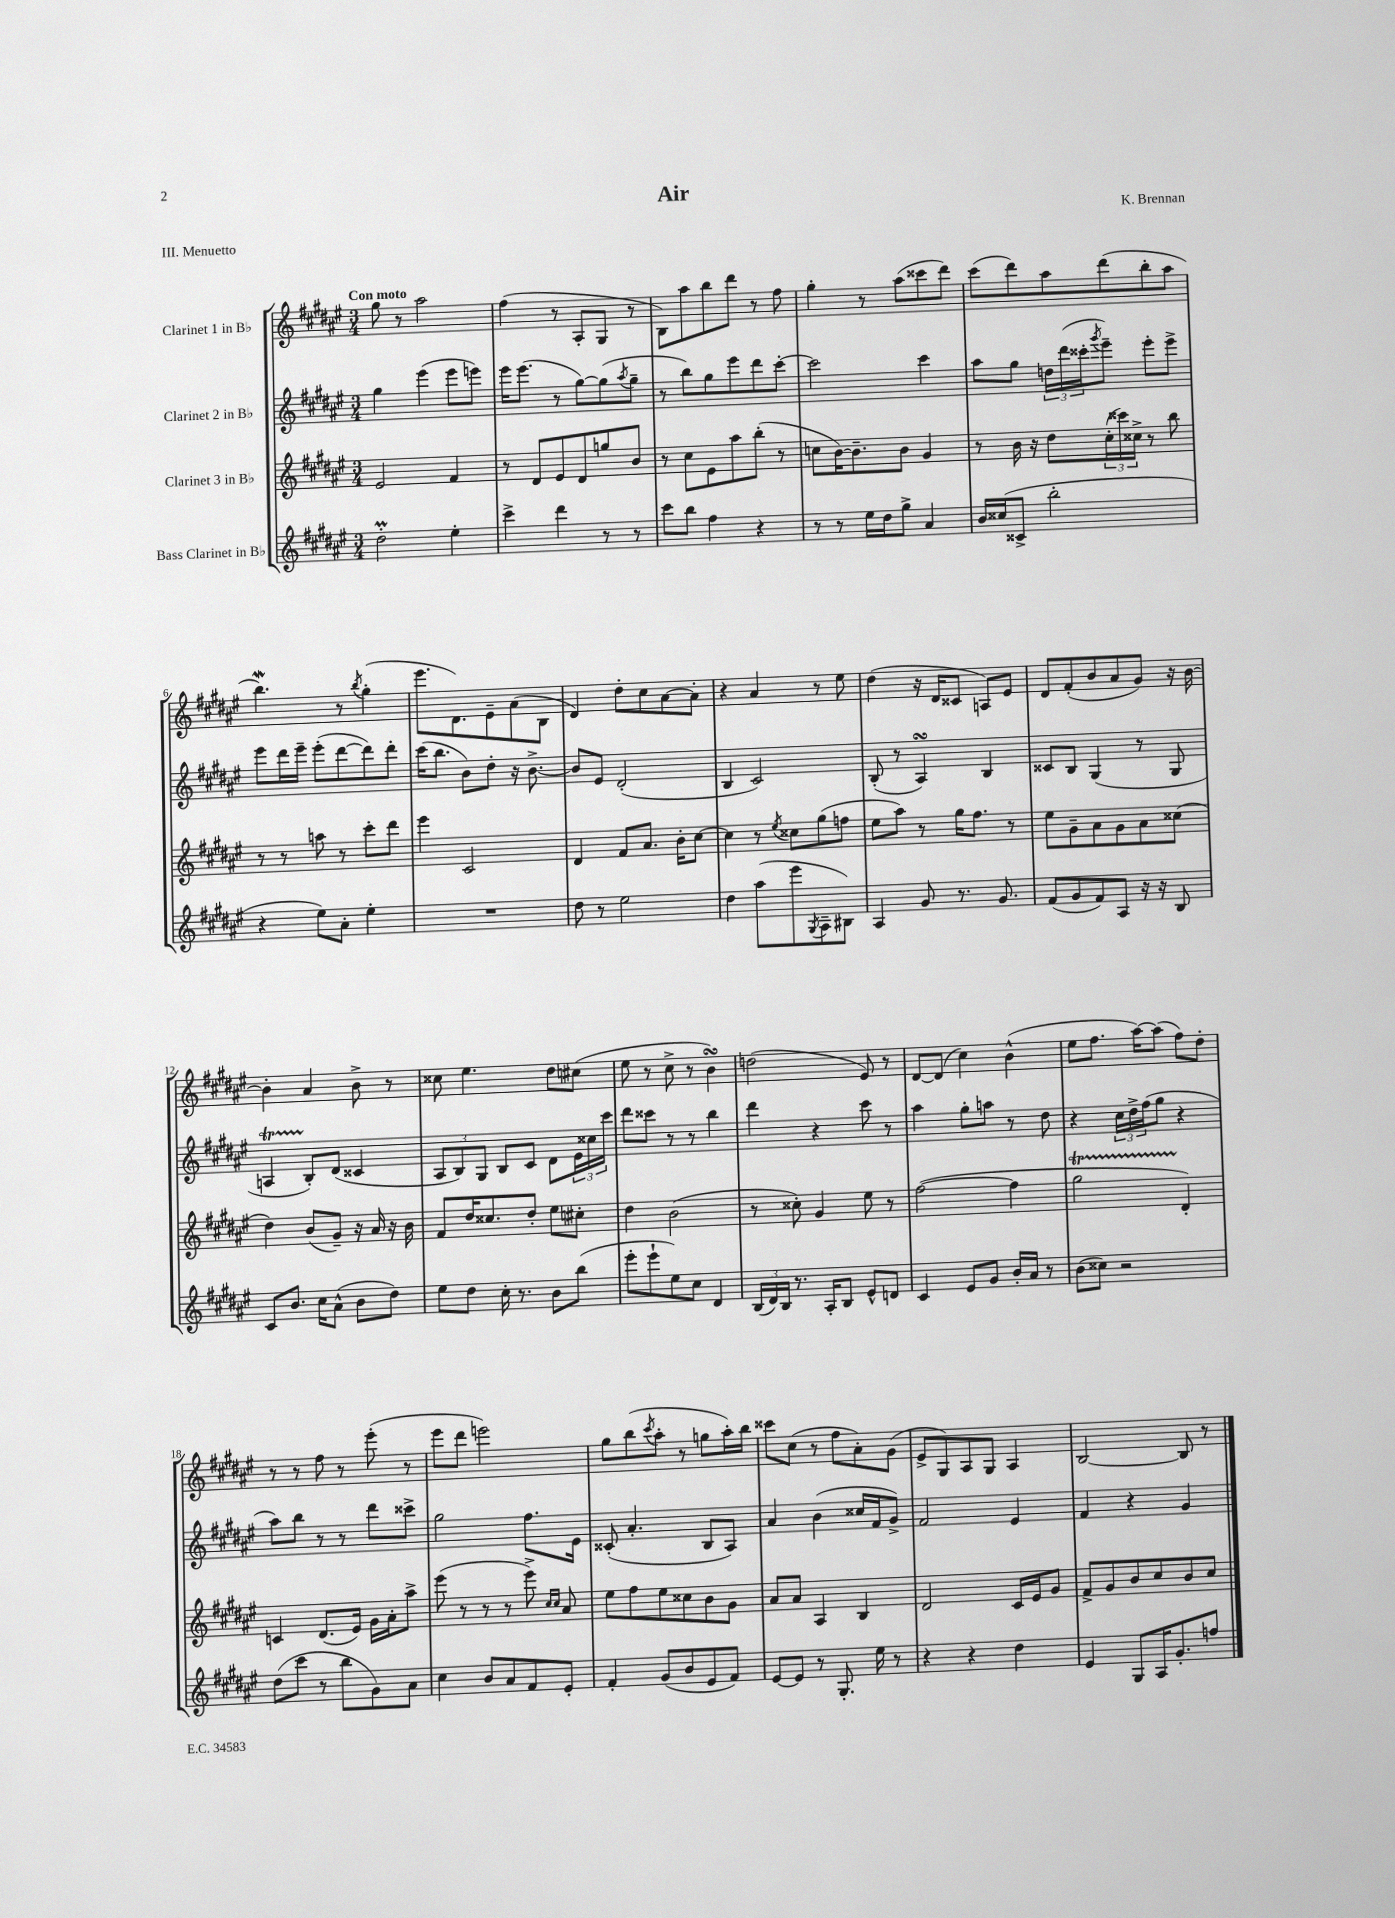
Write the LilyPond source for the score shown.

\header { title = "Air" composer = "K. Brennan" piece = "III. Menuetto" }
<<
\new StaffGroup <<
\new Staff = "s0" \with { instrumentName = "Clarinet 1 in Bb" } {
    \clef treble \key fis \major \numericTimeSignature \time 3/4 \tempo "Con moto"
    gis''8 r8 ais''2 |
    fis''4( r8 ais8-. gis8 r8 |
    b8) ais''8 b''8 dis'''8 r8 fis''8 |
    gis''4-. r8 ais''8( cisis'''8 dis'''8) |
    cis'''8( dis'''8) ais''8 dis'''8( b''8-. ais''8 |
    b''4.\mordent) r8 \acciaccatura { b''8 } gis''4-.( |
    eis'''8. dis'8.) eis'8-- ais'8( b8 |
    dis'4) dis''8-. cis''8 ais'8~ ais'8-. |
    r4 ais'4 r8 eis''8 |
    dis''4( r16 dis'16 cisis'8 a8) eis'8 |
    dis'8 fis'8-.( b'8 ais'8 gis'8) r16 b'16~ |
    b'4-. ais'4 b'8-> r8 |
    cisis''8 eis''4. dis''8 cis''8( |
    eis''8 r8 cis''8-> r8 b'4\turn) |
    d''2( eis'8) r8 |
    dis'8~ dis'8( cis''4) b'4-^( |
    eis''8 fis''8. ais''16~) ais''8( fis''8) dis''8-. |
    r8 r8 fis''8 r8 eis'''8-.( r8 |
    eis'''8 dis'''8 e'''2) |
    gis''8 b''8( \acciaccatura { cis'''8 } ais''8-. r8 g''8 ais''16-.) b''16 |
    cisis'''8 cis''8( r8 fis''8 ais'8-.) gis'8( |
    eis'8-> gis8) ais8 gis8 ais4 |
    b2~ b8 r8 \bar "|." |
}
\new Staff = "s1" \with { instrumentName = "Clarinet 2 in Bb" } {
    \clef treble \key fis \major \numericTimeSignature \time 3/4
    gis''4 eis'''4( eis'''8 e'''8) |
    eis'''16 eis'''8.( r8 gis''8~) gis''8( \acciaccatura { ais''8 } gis''8-- |
    r8 b''8) gis''8 eis'''8 dis'''8 cis'''8~-. |
    cis'''2 cis'''4 |
    ais''8 gis''8 \tuplet 3/2 { d''16 dis'''16( cisis'''16-. } \acciaccatura { gis'''8 } eis'''8--) eis'''8-. eis'''8-> |
    eis'''8 dis'''16 eis'''16-- eis'''8-.( dis'''8~ dis'''8) dis'''8-. |
    cis'''16( b''8. b'8) dis''8-. r16 b'8.~-> |
    b'8 eis'8 dis'2-.( |
    b4 cis'2) |
    b8-.( r8 ais4\turn) b4 |
    cisis'8 b8 gis4( r8 gis8 |
    a4\startTrillSpan b8-.\stopTrillSpan) dis'8( cisis'4 |
    \tuplet 3/2 { ais8 b8) gis8 } b8 cis'8 dis'8 \tuplet 3/2 { eis'16 cisis''16 cis'''16 } |
    dis'''8 cisis'''8 r8 r8 b''4 |
    dis'''4 r4 cis'''8 r8 |
    ais''4 gis''8-. a''8 r8 dis''8 |
    r4 \tuplet 3/2 { cis''16 dis''16-> fis''16( } gis''8 r4 |
    ais''8) b''8 r8 r8 dis'''8 cisis'''8-> |
    gis''2 fis''8. eis'16 |
    cisis'8-.( ais'4.-. b8 ais8) |
    ais'4 b'4( cisis''16 fis'16 gis'8->) |
    fis'2 eis'4 |
    fis'4 r4 gis'4 \bar "|." |
}
\new Staff = "s2" \with { instrumentName = "Clarinet 3 in Bb" } {
    \clef treble \key fis \major \numericTimeSignature \time 3/4
    eis'2 fis'4 |
    r8 dis'8 eis'8 dis'8 g''8 b'8 |
    r8 cis''8 eis'8 ais''8 b''8-.( r8 |
    c''8 b'16~) b'8.-- b'8 gis'4 |
    r8 b'16 r16 dis''8 \tuplet 3/2 { cis''16-.( cisis'''16) cisis''16-> } r8 b''8 |
    r8 r8 a''8 r8 cis'''8-. dis'''8 |
    eis'''4 cis'2 |
    dis'4 fis'8 ais'8. b'16-. cis''8~ |
    cis''4 r8 \acciaccatura { eis''8 } cisis''8 gis''8( f''8 |
    eis''8 ais''8) r8 gis''16 fis''8. r8 |
    eis''8 gis'8-- ais'8 gis'8 ais'8 cisis''8( |
    dis''4) b'8( gis'8--) r16 ais'16 r16 b'16 |
    fis'8 dis''16 cisis''8. dis''8-. eis''8 cis''8-. |
    dis''4 b'2( |
    r8 cisis''8-.) gis'4 eis''8 r8 |
    fis''2~( fis''4 |
    gis''2\startTrillSpan dis'4-.\stopTrillSpan) |
    c'4 dis'8.( eis'16) gis'16 ais'16-. ais''8-> |
    eis'''8( r8 r8 r8 eis'''8->) \grace { cis''16 cis''16 } ais'8 |
    eis''8 fis''8 eis''8 cisis''8 b'8 gis'8 |
    ais'8 ais'8 ais4 b4 |
    dis'2 cis'16 eis'16 gis'8 |
    fis'8-> gis'8 b'8 cis''8 b'8 cis''8 \bar "|." |
}
\new Staff = "s3" \with { instrumentName = "Bass Clarinet in Bb" } {
    \clef treble \key fis \major \numericTimeSignature \time 3/4
    dis''2-.\prall eis''4-. |
    cis'''4-> dis'''4 r8 r8 |
    cis'''8 b''8 fis''4 r4 |
    r8 r8 eis''16 dis''16 gis''8-> ais'4 |
    b'16 cisis''16( cisis'8-> b''2-. |
    r4 eis''8) ais'8-. eis''4-. |
    R2. |
    dis''8 r8 eis''2 |
    dis''4 ais''8( eis'''8 \acciaccatura { gis8 } ais8-- bis8) |
    ais4 gis'8 r8. gis'8. |
    fis'8( gis'8 fis'8) ais8 r16 r16 b8 |
    cis'8 b'8. cis''16 ais'8-^( b'8 dis''8) |
    eis''8 dis''8 cis''16-. r8. b'8 b''8( |
    eis'''8-. eis'''8-! eis''8) cis''8 dis'4 |
    \tuplet 3/2 { b16( dis'16) b16 } r8. ais16-. b8 eis'8-^ d'8 |
    cis'4 eis'8 gis'8 b'16-. ais'16 r8 |
    b'8( cisis''8) r2 |
    dis''8( cis'''8 r8 b''8 gis'8) ais'8 |
    cis''4 b'8 ais'8 fis'8 eis'8-. |
    fis'4-. gis'8( b'8 eis'8 fis'8) |
    eis'8~ eis'8 r8 gis8.-. eis''16 r8 |
    r4 r4 dis''4 |
    eis'4 gis8 ais16 gis'8.-. f''8 \bar "|." |
}
>>
>>
